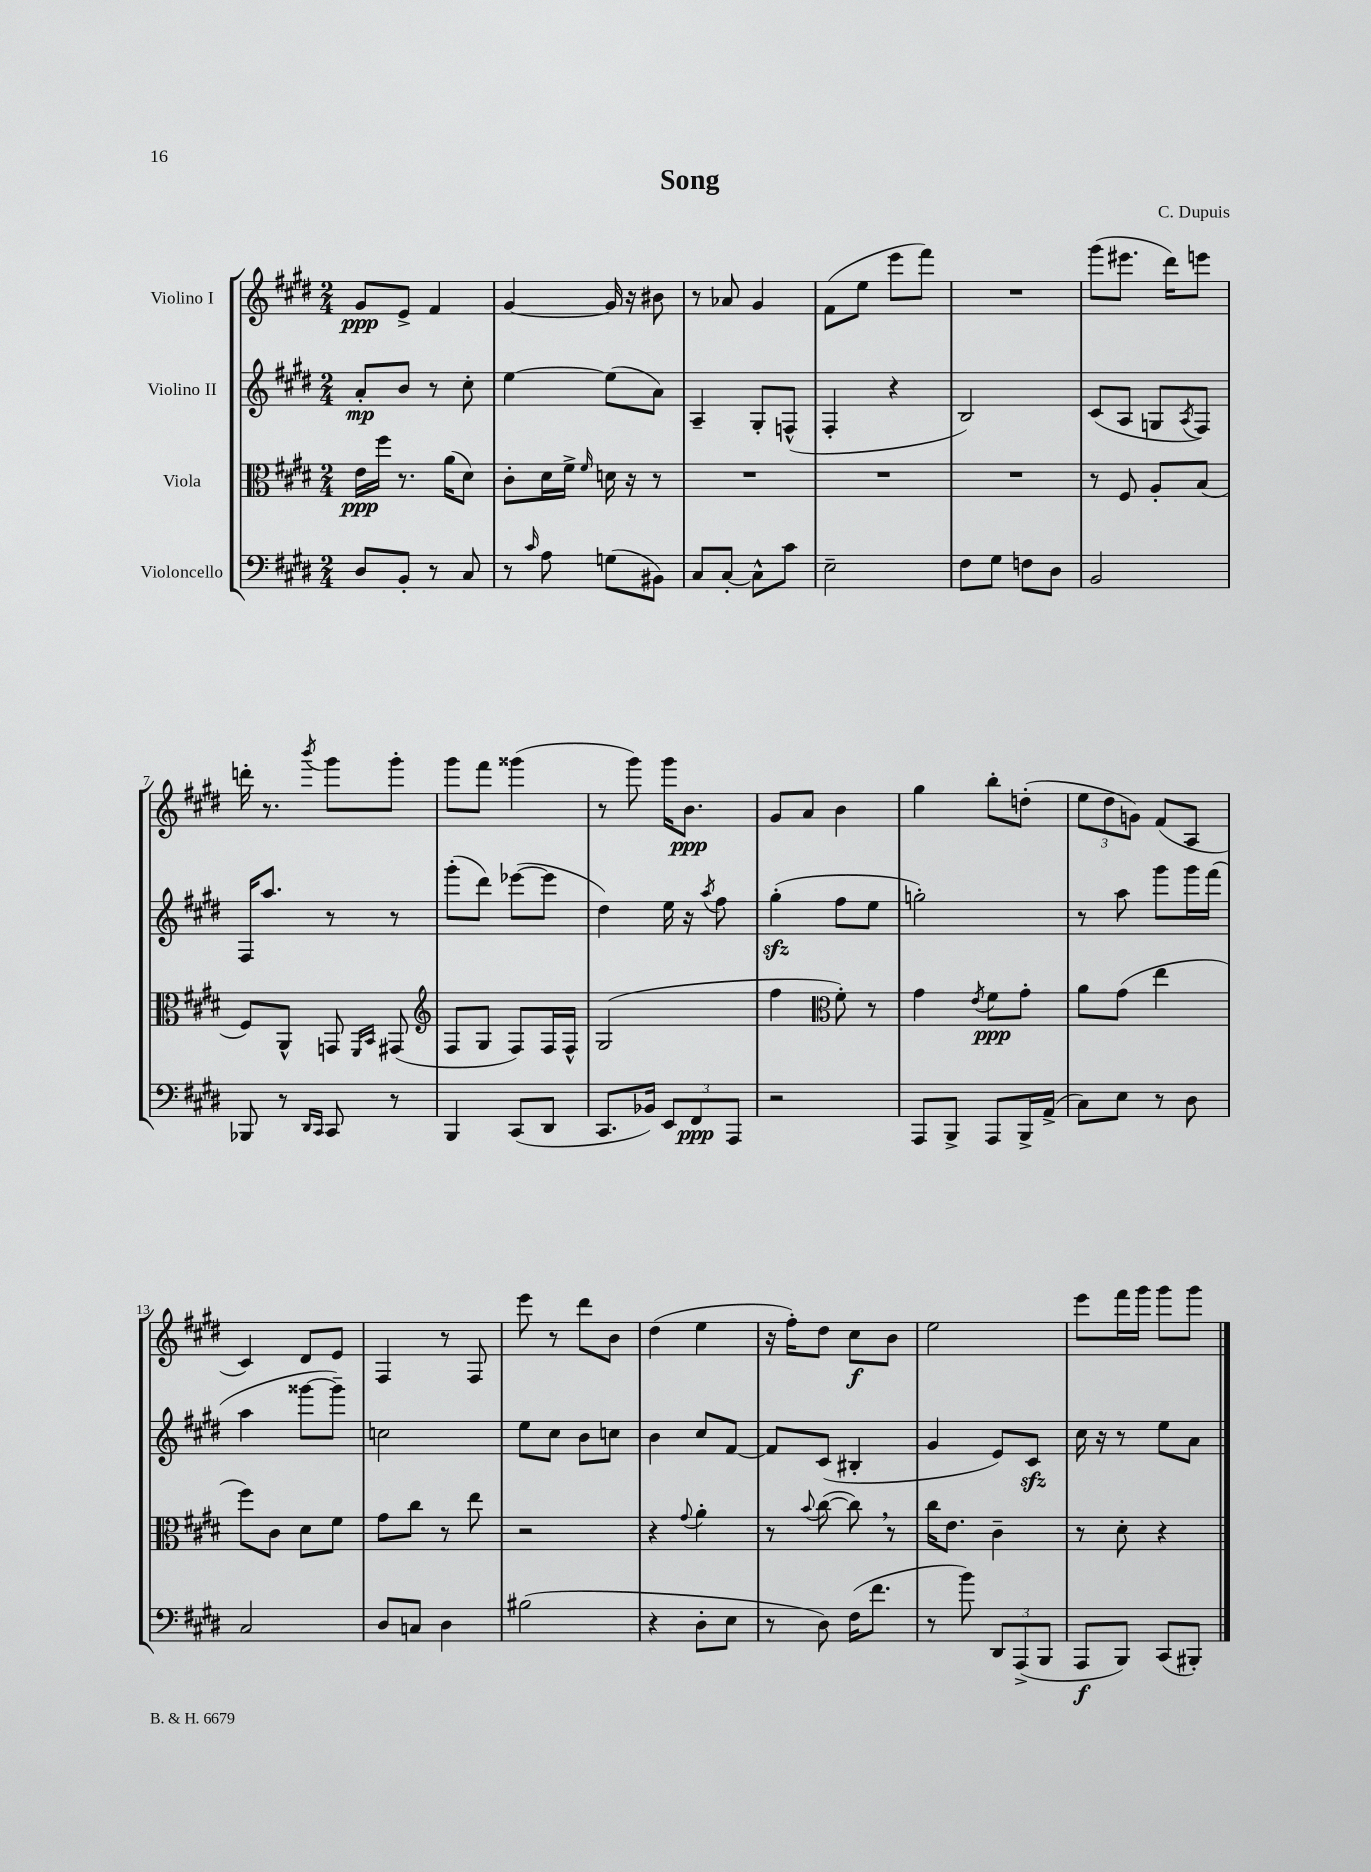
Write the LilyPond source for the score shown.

\header { title = "Song" composer = "C. Dupuis" }
<<
\new StaffGroup <<
\new Staff = "s0" \with { instrumentName = "Violino I" } {
    \clef treble \key e \major \numericTimeSignature \time 2/4
    gis'8\ppp e'8-> fis'4 |
    gis'4~ gis'16 r16 bis'8 |
    r8 aes'8 gis'4 |
    fis'8( e''8 e'''8 fis'''8) |
    R2 |
    gis'''8( eis'''8. dis'''16) e'''8 |
    d'''16-. r8. \acciaccatura { b'''8 } gis'''8 gis'''8-. |
    gis'''8 fis'''8 gisis'''4( |
    r8 gis'''8) gis'''16 b'8.\ppp |
    gis'8 a'8 b'4 |
    gis''4 b''8-. d''8-.( |
    \tuplet 3/2 { e''8 dis''8 g'8) } fis'8( a8 |
    cis'4) dis'8 e'8 |
    fis4 r8 fis8 |
    e'''8 r8 dis'''8 b'8 |
    dis''4( e''4 |
    r16 fis''16-.) dis''8 cis''8\f b'8 |
    e''2 |
    e'''8 fis'''16 gis'''16 gis'''8 gis'''8 \bar "|." |
}
\new Staff = "s1" \with { instrumentName = "Violino II" } {
    \clef treble \key e \major \numericTimeSignature \time 2/4
    a'8-.\mp b'8 r8 cis''8-. |
    e''4~ e''8( a'8) |
    a4-- gis8-. f8-^( |
    fis4-. r4 |
    b2) |
    cis'8( a8 g8 \acciaccatura { a8 } fis8) |
    fis16 a''8. r8 r8 |
    gis'''8-.( dis'''8) ees'''8~( ees'''8 |
    dis''4) e''16 r16 \acciaccatura { a''8 } fis''8 |
    gis''4-.\sfz( fis''8 e''8 |
    g''2-.) |
    r8 a''8 gis'''8 gis'''16 fis'''16( |
    a''4 gisis'''8~ gisis'''8--) |
    c''2 |
    e''8 cis''8 b'8 c''8 |
    b'4 cis''8 fis'8~ |
    fis'8 cis'8( bis4-. |
    gis'4 e'8) cis'8\sfz |
    cis''16 r16 r8 e''8 a'8 \bar "|." |
}
\new Staff = "s2" \with { instrumentName = "Viola" } {
    \clef alto \key e \major \numericTimeSignature \time 2/4
    e'16\ppp fis''16 r8. a'16( dis'8) |
    cis'8-. dis'16 fis'16-> \grace { fis'16 } d'16 r16 r8 |
    R2 |
    R2 |
    R2 |
    r8 fis8 a8-. b8( |
    fis8) a,8-^ g,8 \grace { fis,16 b,16 } gis,8( |
    \clef treble fis8 gis8 fis8) fis16 fis16-^ |
    gis2( |
    fis''4 \clef alto fis'8-.) r8 |
    gis'4 \acciaccatura { e'8 } fis'8\ppp gis'8-. |
    a'8 gis'8( e''4 |
    fis''8) cis'8 dis'8 fis'8 |
    gis'8 cis''8 r8 e''8 |
    r2 |
    r4 \appoggiatura { gis'8 } a'4-. |
    r8 \appoggiatura { b'8 } cis''8~( cis''8) \breathe r8 |
    cis''16 e'8. cis'4-- |
    r8 dis'8-. r4 \bar "|." |
}
\new Staff = "s3" \with { instrumentName = "Violoncello" } {
    \clef bass \key e \major \numericTimeSignature \time 2/4
    dis8 b,8-. r8 cis8 |
    r8 \grace { cis'16 } a8 g8( bis,8) |
    cis8 cis8~-. cis8-^ cis'8 |
    e2-- |
    fis8 gis8 f8 dis8 |
    b,2 |
    bes,,8 r8 \grace { dis,16 cis,16 } cis,8 r8 |
    b,,4 cis,8( dis,8 |
    cis,8. bes,16) \tuplet 3/2 { e,8 fis,8\ppp a,,8 } |
    r2 |
    a,,8 b,,8-> a,,8 b,,16-> a,16->( |
    cis8) e8 r8 dis8 |
    cis2 |
    dis8 c8 dis4 |
    bis2( |
    r4 dis8-. e8 |
    r8 dis8) fis16( fis'8. |
    r8 b'8) \tuplet 3/2 { dis,8 a,,8->( b,,8 } |
    a,,8\f b,,8) cis,8( bis,,8-.) \bar "|." |
}
>>
>>
